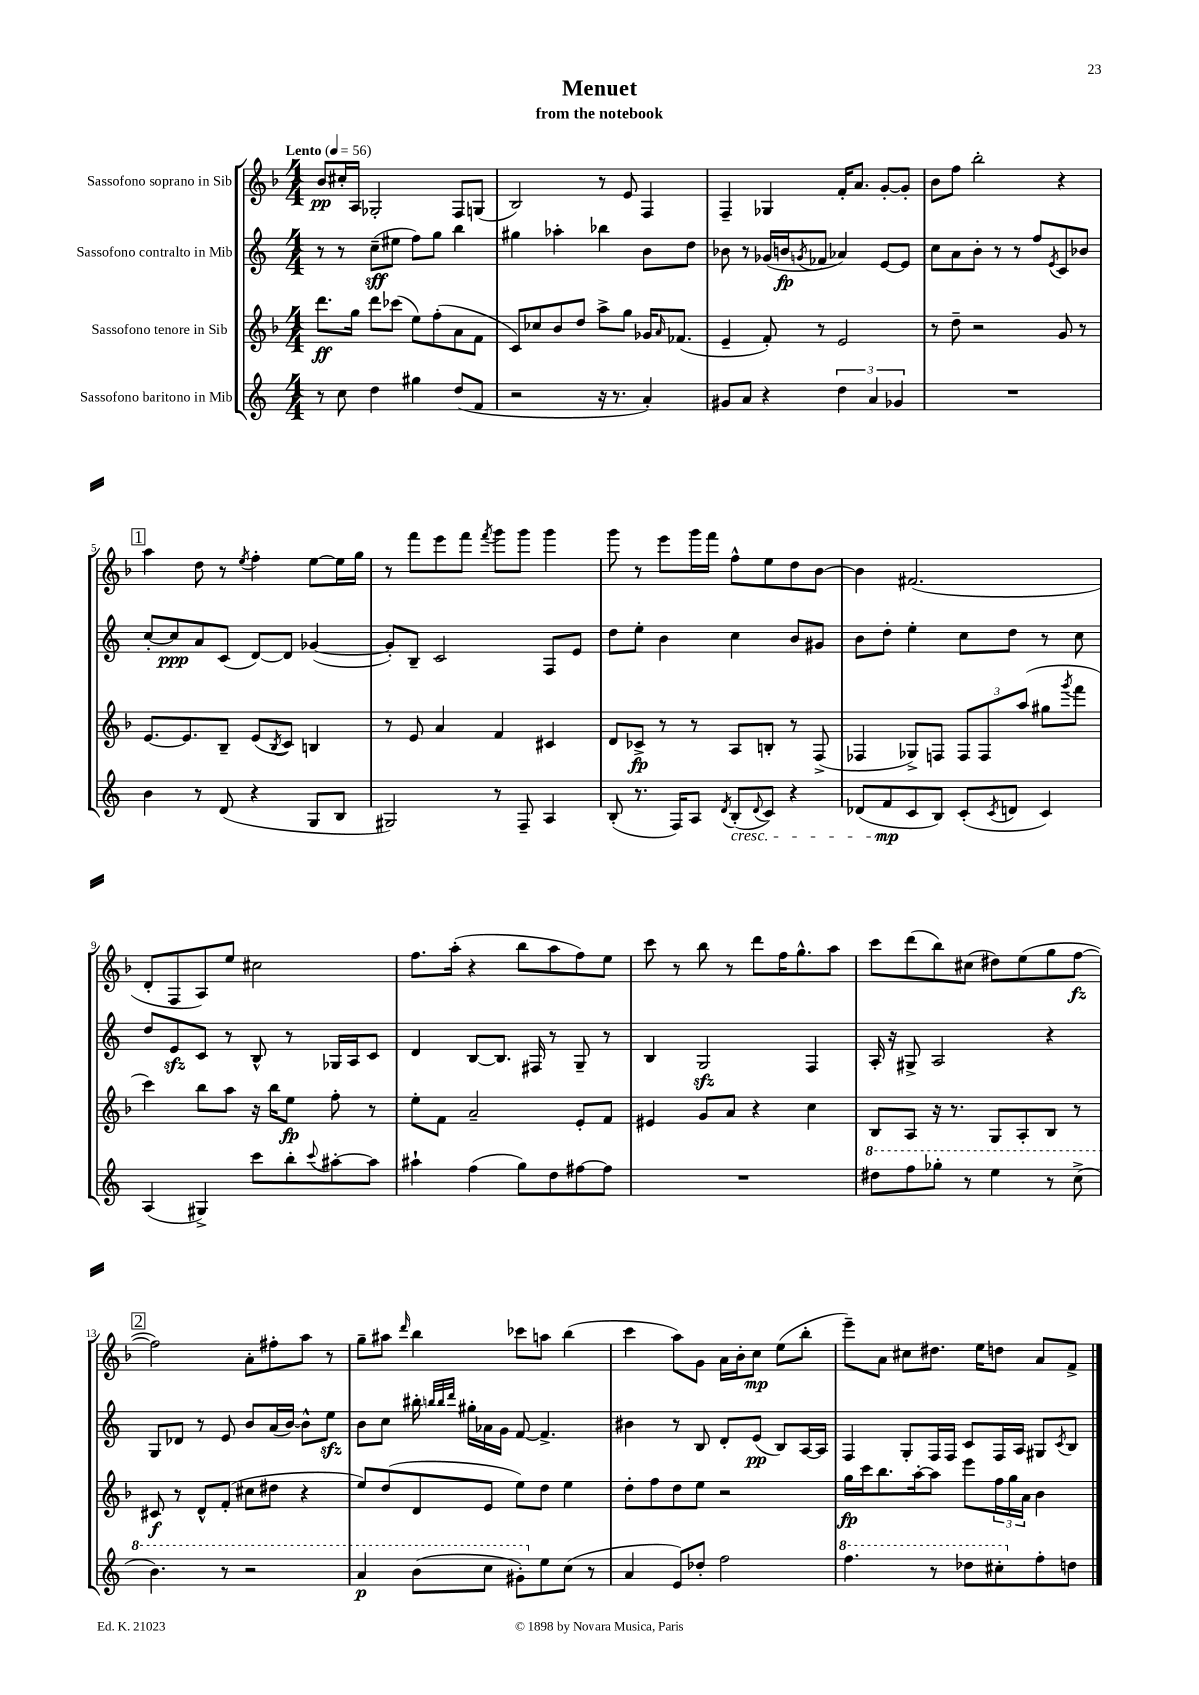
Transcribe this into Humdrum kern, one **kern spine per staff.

**kern	**kern	**kern	**kern
*staff4	*staff3	*staff2	*staff1
*clefG2	*clefG2	*clefG2	*clefG2
*k[]	*k[b-]	*k[]	*k[b-]
*M4/4	*M4/4	*M4/4	*M4/4
*MM56	*MM56	*MM56	*MM56
8r	8.ddd	8r	8b-
8cc	.	8r	16cc#'
.	16gg	.	16A
4dd	8ddd	(8cc~	2G-'
.	(8ccc-	8ee#	.
4gg#	8ee)	8ff)	.
.	(8ff'	8gg	.
(8dd	8a	4bb	8F
8f	8f	.	(8G
=	=	=	=
2r	8c)	4gg#	2B-)
.	8cc-	.	.
.	8b-	4aa-'	.
.	8dd	.	.
16r	8aa^	4bb-	8r
8.r	.	.	.
.	8gg	.	8e
4a')	16g-	8b	4F
.	16qqa	.	.
.	(8.f-	.	.
.	.	8dd	.
=	=	=	=
8g#	4e~	8b-	4F~
8a	.	8r	.
4r	8f')	(16g-	4G-
.	.	16b	.
.	.	8qg	.
.	8r	8f-	.
6dd	2e	4a-)	16f'
.	.	.	8.a
6a	.	.	.
.	.	[8e	[8g'
6g-	.	.	.
.	.	8e]	8g']
=	=	=	=
1r	8r	8cc	8b-
.	8dd~	8a	8ff
.	2r	8b'	2bb-'
.	.	8r	.
.	.	8r	.
.	.	8ff	.
.	.	8qe	.
.	8g	8c	4r
.	8r	8b-	.
=	=	=	=
4b	[8.e	[8cc'	4aa
.	.	8cc]	.
.	8.e]	.	.
8r	.	8a	8dd
(8d	8B-~	(8c	8r
.	.	.	8qee
4r	(8e	[8d)	4ff'
.	8qB-	.	.
.	8c)	8d]	.
8G	4B	([4g-	[8ee
8B	.	.	16ee]
.	.	.	16gg
=	=	=	=
2G#)	8r	8g-'])	8r
.	8e	8B~	8fff
.	4a	2c	8eee
.	.	.	8fff
.	.	.	8qfff
8r	4f	.	8ggg
8F~	.	.	8ggg
4A	4c#	8F	4ggg
.	.	8e	.
=	=	=	=
(8B'	8d	8dd	8ggg
8.r	8c-^	8ee'	8r
.	8r	4b	8eee
16F)	.	.	.
8A	8r	.	16ggg
.	.	.	16fff
8qd	.	.	.
(8B'	8A	4cc	8ff^^
8qqd	.	.	.
8c)	8B'	.	8ee
4r	8r	8b	8dd
.	(8F^	8g#	[8b-
=	=	=	=
(8d-	4F-	8b	4b-]
8f	.	8dd'	.
8c	8G-^)	4ee'	(2.f#
8B)	8F	.	.
(8c'	12F	8cc	.
.	12F	.	.
8qc	.	.	.
8d	.	8dd	.
.	(12aa	.	.
4c)	8gg#	8r	.
.	8qggg	.	.
.	8fff	8cc	.
=	=	=	=
(4A	4ccc)	8dd	8d'
.	.	8e	8F
4G#^)	8bb-	8c	8A)
.	8aa	8r	8ee
8ccc	16r	8B^^	2cc#
.	16bb-	.	.
8bb'	8ee	8r	.
8qqccc	.	.	.
[8aa#'	8ff'	16G-	.
.	.	16A	.
8aa#]	8r	8c	.
=	=	=	=
4aa#`	8ee'	4d	8.ff
.	8f	.	.
.	.	.	(16aa'
(4ff	2a~	[8B	4r
.	.	8.B]	.
8gg)	.	.	8bb-
.	.	16F#	.
8dd	.	8r	8aa
[8ff#	8e'	8G~	8ff)
8ff#]	8f	8r	8ee
=	=	=	=
1r	4e#	4B	8ccc
.	.	.	8r
.	8g	2G	8bb-
.	8a	.	8r
.	4r	.	8ddd
.	.	.	16ff
.	.	.	8.gg^^
.	4cc	4F	.
.	.	.	8aa
=	=	=	=
8ddd#	8B-	16A'	8ccc
.	.	16r	.
8fff	8A	8G#^	(8ddd
8ggg-'	16r	2A	8bb-)
.	8.r	.	.
8r	.	.	(8cc#
4eee	8G	.	8dd#)
.	8A'	.	(8ee
8r	8B-	4r	8gg
(8ccc^	8r	.	[8ff
=	=	=	=
4.bb)	8c#	8G	2ff])
.	8r	8d-	.
.	8d^^	8r	.
8r	(8f'	8e	.
2r	8cc#	8b	8a'
.	8dd#	(16a	8ff#'
.	.	[16b)	.
.	4r	8b^^]	8aa
.	.	8ee	8r
=	=	=	=
4aa	8ee)	8b	8gg~
.	(8dd	8cc	8aa#
.	.	.	16qqddd
(8bb	8d	16bb#'	4bb-
.	.	32qqbb	.
.	.	32qqbb	.
.	.	32qqddd	.
.	.	16gg#'	.
8ccc	8e	16a-	.
.	.	16g	.
8gg#')	8ee)	[8f	8ccc-
8ee	8dd	4.f^]	8aa
(8cc	4ee	.	(4bb-
8r	.	.	.
=	=	=	=
4a	8dd'	4b#	4ccc
.	8ff	.	.
8e)	8dd	8r	8aa)
8dd-'	8ee	8B	8g
2ff	2r	8d'	16a
.	.	.	16b-'
.	.	(8e	8cc
.	.	8B)	(8ee
.	.	[16A	8bb-'
.	.	16A]	.
=	=	=	=
4.fff	16gg	4F	8eee~)
.	16ccc	.	.
.	8.bb-	.	8a
.	.	8G'	8cc#
.	[16aa'	.	.
8r	8aa]	16F	8.dd#
.	.	16F	.
8ddd-	8eee	8c	.
.	.	.	16ee
8ccc#'	24ff	16F	8dd
.	24gg	.	.
.	.	16A	.
.	24a	.	.
8ff'	4b-	8G#	8a
.	.	8qc	.
8dd	.	8B	8f^
==	==	==	==
*-	*-	*-	*-
